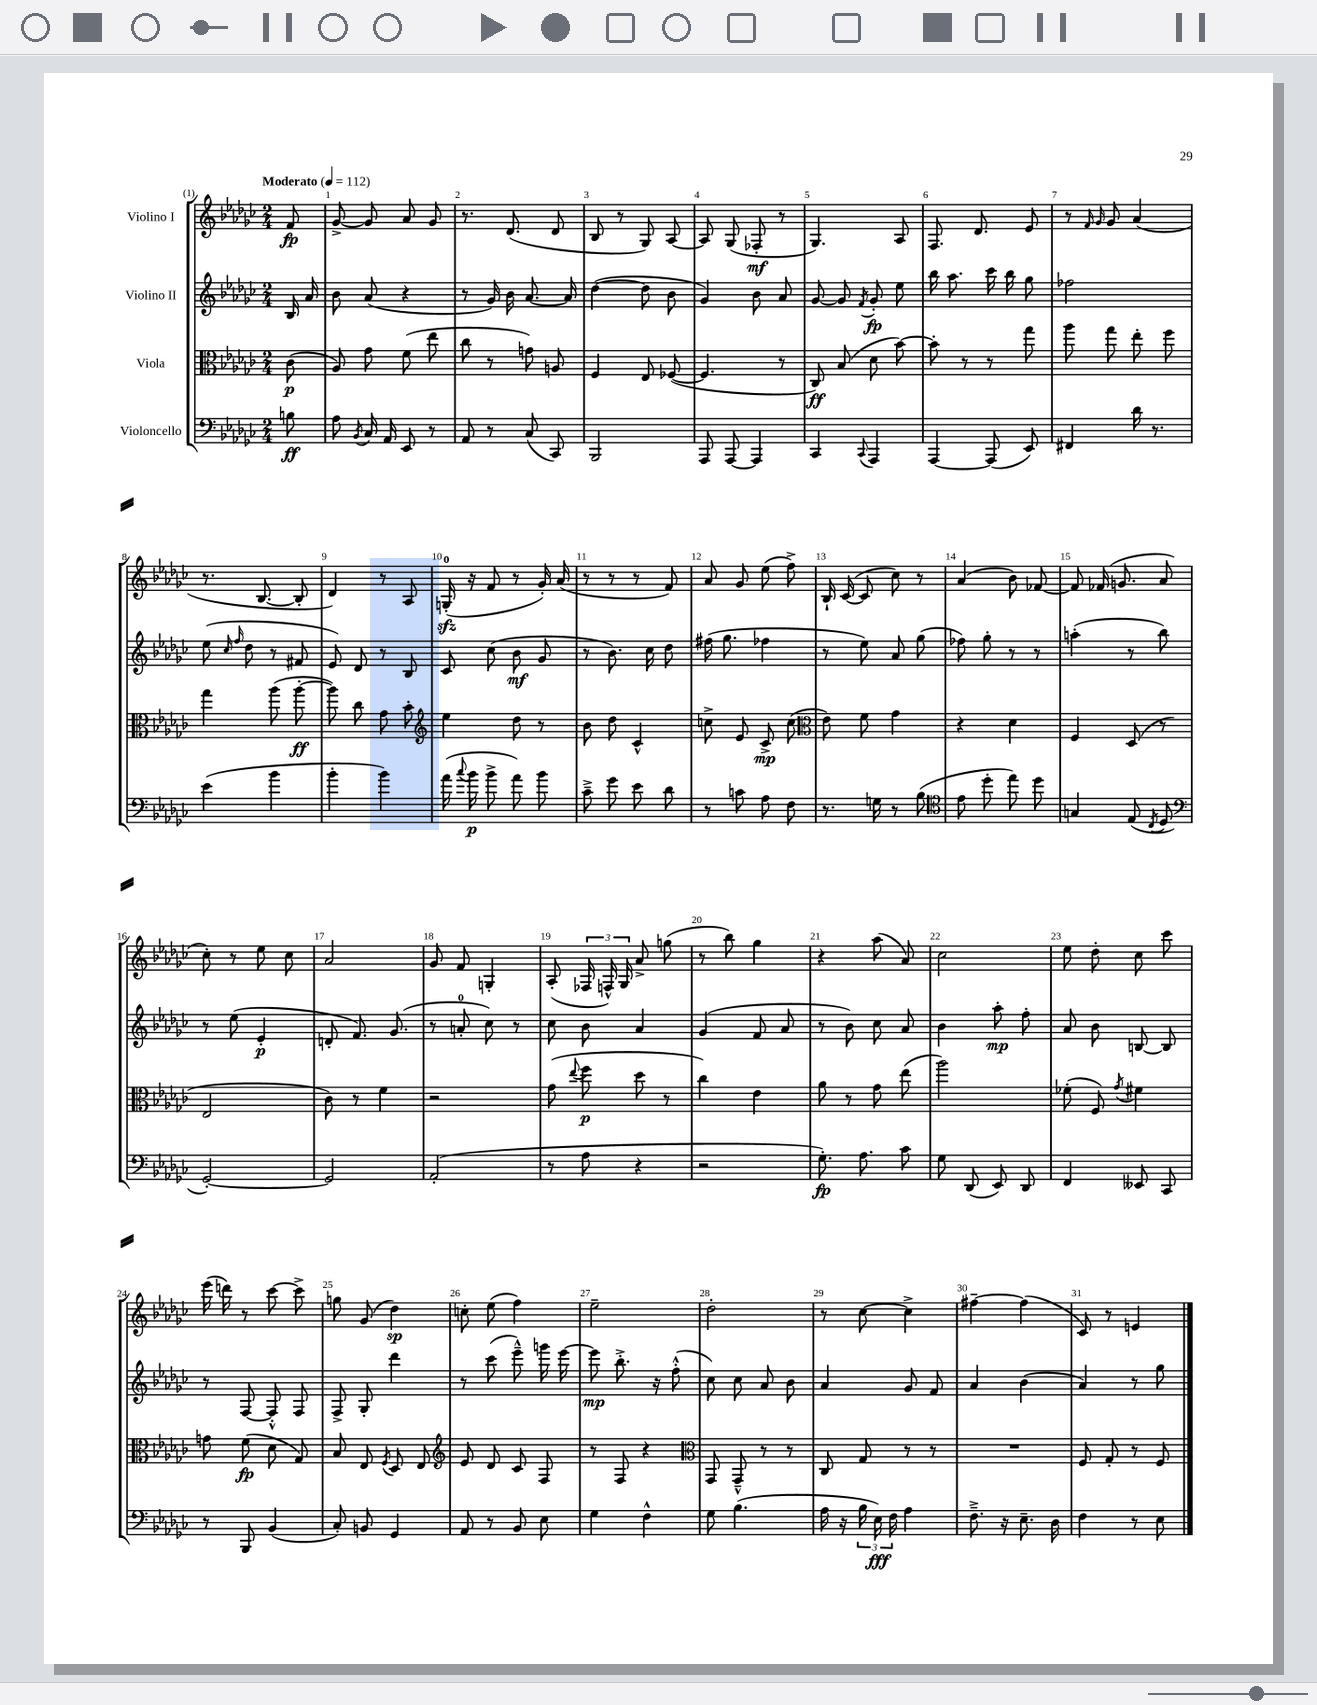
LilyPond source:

<<
\new StaffGroup <<
\new Staff = "s0" \with { instrumentName = "Violino I" } {
    \clef treble \key ges \major \numericTimeSignature \time 2/4 \partial 8 \tempo "Moderato" 4 = 112
    \autoBeamOff f'8\fp |
    ges'8~-> ges'8 aes'8 ges'8 |
    r8. des'8.( des'8 |
    bes8 r8 ges8) aes8~ |
    aes8 ges8( fes8-.\mf r8 |
    ges4.) aes8 |
    f8. des'8. ees'8 |
    r8 \grace { f'16 ges'16 } ges'8 aes'4( |
    r8. bes8.~ bes8-. |
    des'4) r8 aes8 |
    g16-0-.\sfz( r16 f'8 r8 ges'16-.) aes'16( |
    r8 r8 r8 f'8) |
    aes'8 ges'8 ees''8( f''8->) |
    bes16-! ces'16~( ces'8 ces''8) r8 |
    aes'4( bes'8) fes'8~ |
    fes'8 fes'16( g'8. aes'8 |
    ces''8-.) r8 ees''8 ces''8 |
    aes'2 |
    ges'8 f'8 g4-. |
    aes8-.( \tuplet 3/2 { fes16 f16-^) ges16 } aes'8-> g''8( |
    r8 bes''8) ges''4 |
    r4 aes''8( aes'8) |
    ces''2 |
    ees''8 des''8-. ces''8 ces'''8 |
    ees'''16( d'''16) r8 ces'''8~ ces'''8-> |
    g''8 ges'8( des''4\sp) |
    c''8-. ees''8( f''4) |
    ees''2-- |
    des''2-. |
    r8 ces''8~ ces''4-> |
    fis''4~-- fis''4( |
    ces'8) r8 e'4 \bar "|." |
}
\new Staff = "s1" \with { instrumentName = "Violino II" } {
    \clef treble \key ges \major \numericTimeSignature \time 2/4 \partial 8
    \autoBeamOff bes16 aes'16 |
    bes'8 aes'8( r4 |
    r8 ges'16) bes'16 aes'8.~ aes'16 |
    des''4~( des''8 bes'8 |
    ges'4) bes'8 aes'8 |
    ges'8~ ges'8 \acciaccatura { f'8 } ges'8-.\fp ees''8 |
    bes''16 aes''8. ces'''16 bes''16 ges''8 |
    fes''2 |
    ees''8( \grace { ces''16 f''16 } des''8 r8 fis'8 |
    ees'8) des'8 r8 bes8 |
    ces'8 ces''8( bes'8\mf ges'8 |
    r8 bes'8.) ces''16 des''8 |
    fis''16( ges''8. fes''4 |
    r8 ees''8) aes'8 ges''8( |
    fes''8) ges''8-. r8 r8 |
    a''4-.( r8 bes''8) |
    r8 ees''8( ees'4-.\p |
    d'8-. f'8.) ges'8.( |
    r8 a'8-0-. ces''8) r8 |
    ces''8 bes'8 aes'4 |
    ges'4( f'8 aes'8 |
    r8 bes'8) ces''8 aes'8 |
    bes'4 aes''8-.\mp f''8-. |
    aes'8 bes'8 b8~ b8 |
    r8 f8~ f8-.-^ f8 |
    f8-> ges8-. des'''4 |
    r8 ces'''8( ees'''8---^) g'''16 ees'''16~ |
    ees'''8\mp bes''8.-.-> r16 f''8-.-^( |
    ces''8) ces''8 aes'8 bes'8 |
    aes'4 ges'8 f'8 |
    aes'4 bes'4( |
    aes'4) r8 ges''8 \bar "|." |
}
\new Staff = "s2" \with { instrumentName = "Viola" } {
    \clef alto \key ges \major \numericTimeSignature \time 2/4 \partial 8
    \autoBeamOff ces'8\p( |
    aes8) ges'8 f'8( ees''8 |
    ces''8 r8 g'8) a8 |
    f4 ees8 fes8~( |
    fes4. r8 |
    ces8\ff) bes8( des'8 bes'8~) |
    bes'8-. r8 r8 ges''8 |
    aes''8 ges''8 ees''8-. f''8 |
    ges''4 aes''8( aes''8~-.\ff |
    aes''8) ces''8 ges'8 bes'8-. |
    \clef treble ees''4 des''8 r8 |
    bes'8 des''8 ces'4-^ |
    c''8-> ees'8 ces'8->\mp c''8( |
    \clef alto ees'8) f'8 ges'4 |
    r4 des'4 |
    f4 des8( r8 |
    ees2 |
    ces'8) r8 f'4 |
    r2 |
    ges'8( \appoggiatura { ees''8 } f''8\p des''8 r8 |
    ces''4) ees'4 |
    aes'8 r8 ges'8 ees''8( |
    aes''2) |
    fes'8-.( f8) \acciaccatura { ges'8 } fis'4 |
    g'8 f'8\fp( des'8 ges8) |
    bes8 ees8 \acciaccatura { f8 } des8 ees8 |
    \clef treble ees'8 des'8 ces'8 f8 |
    r8 f8 r4 |
    \clef alto ges,8 ges,8---^ r8 r8 |
    ces8 ges8 r8 r8 |
    R2 |
    f8 ges8-. r8 f8 \bar "|." |
}
\new Staff = "s3" \with { instrumentName = "Violoncello" } {
    \clef bass \key ges \major \numericTimeSignature \time 2/4 \partial 8
    \autoBeamOff b8\ff |
    aes8 \acciaccatura { bes,8 } ces16 aes,16 ees,8 r8 |
    aes,8 r8 ces8( ces,8) |
    bes,,2 |
    aes,,8 aes,,8~ aes,,4 |
    ces,4 \appoggiatura { ces,8 } aes,,4 |
    aes,,4~ aes,,8( ees,8) |
    fis,4 des'16 r8. |
    ees'4( bes'4 |
    bes'4-. bes'4) |
    aes'16( \appoggiatura { ces''8 } bes'16\p bes'8-> aes'8) bes'8 |
    ces'8---> ges'8 ees'8 des'8 |
    r8 c'8 aes8 f8 |
    r8. g16 r8 bes8( |
    \clef tenor ees'8 des''8-. ees''8) des''8 |
    g4 ees8( \acciaccatura { ces8 } des8 |
    \clef bass ges,2~-.) |
    ges,2 |
    aes,2-.( |
    r8 aes8 r4 |
    r2 |
    ges8.-.\fp) aes8. ces'8 |
    ges8 des,8( ees,8) des,8 |
    f,4 eeses,8 ces,8 |
    r8 bes,,8 bes,4( |
    ces8-.) b,8 ges,4 |
    aes,8 r8 bes,8 ees8 |
    ges4 f4-^ |
    ges8 bes4.( |
    aes16 r16 \tuplet 3/2 { bes16 ees16\fff) f16 } aes4 |
    f8.---> r16 ees8.-- des16 |
    f4 r8 ees8 \bar "|." |
}
>>
>>
\layout { \context { \Score \override BarNumber.break-visibility = ##(#f #t #t) barNumberVisibility = #all-bar-numbers-visible } }
